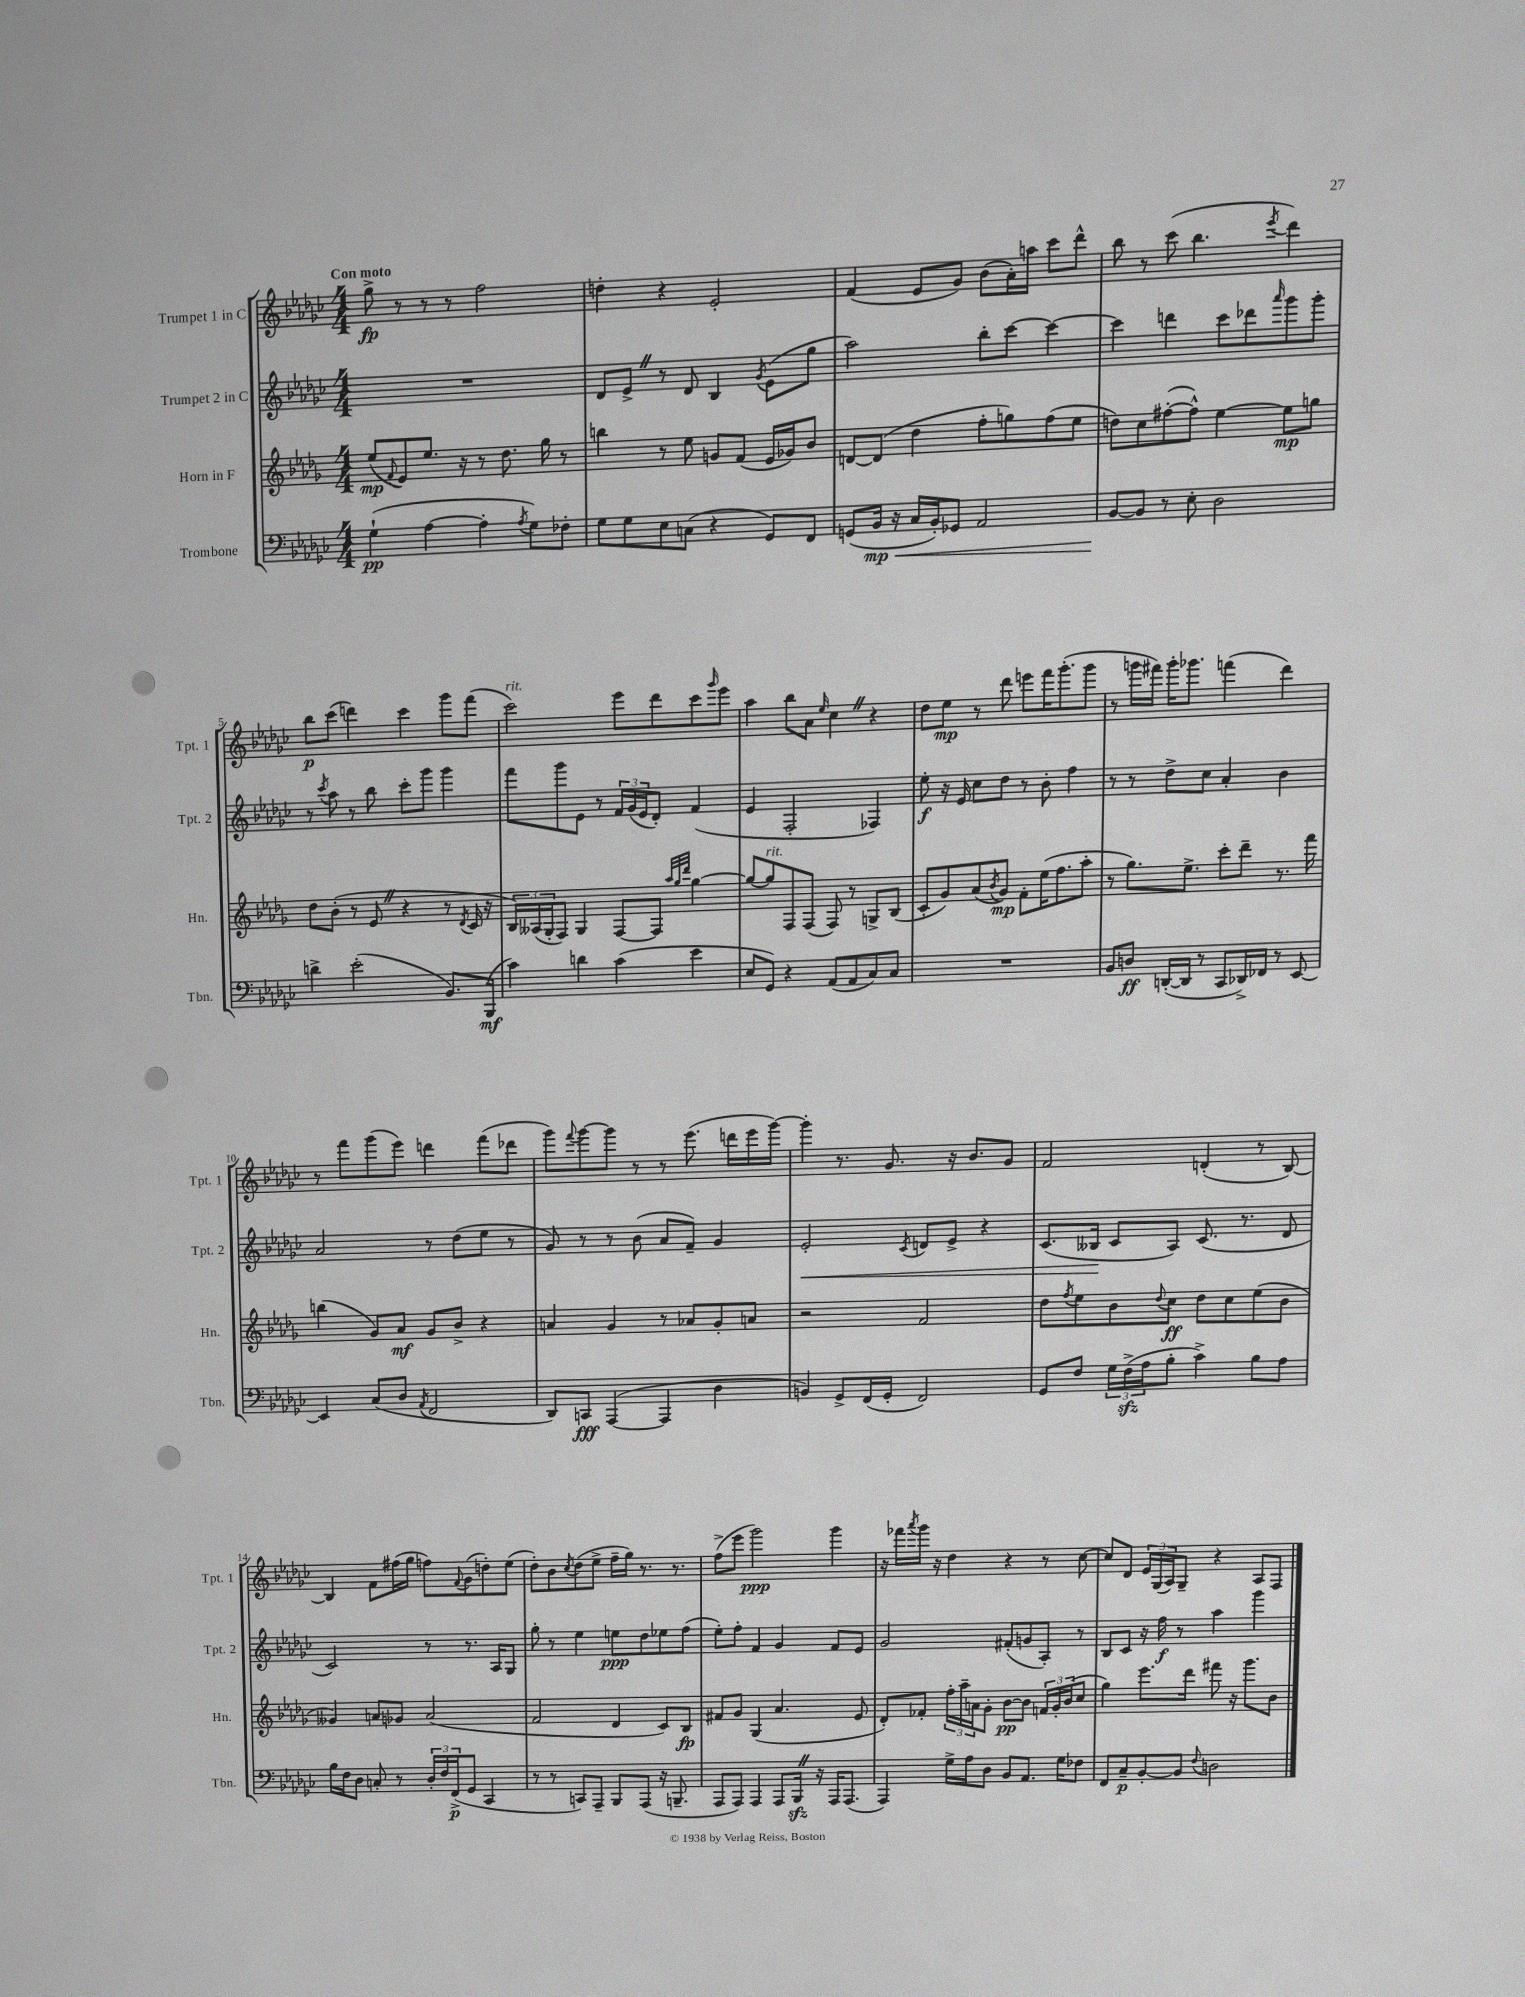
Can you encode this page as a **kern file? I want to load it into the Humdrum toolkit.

**kern	**dynam	**kern	**dynam	**kern	**dynam	**kern	**dynam
*part4	*part4	*part3	*part3	*part2	*part2	*part1	*part1
*staff4	*staff4	*staff3	*staff3	*staff2	*staff2	*staff1	*staff1
*I"Trombone	*	*I"Horn in F	*	*I"Trumpet 2 in C	*	*I"Trumpet 1 in C	*
*I'Tbn.	*	*I'Hn.	*	*I'Tpt. 2	*	*I'Tpt. 1	*
*clefF4	*	*clefG2	*	*clefG2	*	*clefG2	*
*k[b-e-a-d-g-c-]	*	*k[b-e-a-d-g-]	*	*k[b-e-a-d-g-c-]	*	*k[b-e-a-d-g-c-]	*
*M4/4	*	*M4/4	*	*M4/4	*	*M4/4	*
=1	=1	=1	=1	=1	=1	=1	=1
!	!	!	!	!	!	!LO:TX:a:B:t=Con moto	!
(4G-`\	pp	(8ee-/L	mp	1r	.	8gg-^\	fp
.	.	8qqf/	.	.	.	.	.
.	.	8e-/)	.	.	.	8r	.
[4A-\	.	8.ee-/J	.	.	.	8r	.
.	.	.	.	.	.	8r	.
.	.	16r	.	.	.	.	.
4A-'\]	.	8r	.	.	.	2ff\	.
.	.	8.dd-\	.	.	.	.	.
8qA-/	.	.	.	.	.	.	.
8G-\L)	.	.	.	.	.	.	.
.	.	16gg-\	.	.	.	.	.
8F-X'\J	.	8r	.	.	.	.	.
=2	=2	=2	=2	=2	=2	=2	=2
8G-\L	.	4bbn\	.	8d-/L	.	4ddn'\	.
8G-\	.	.	.	8e-^Z/J	.	.	.
8E-\	.	8r	.	8r	.	4r	.
(8Cn\J	.	8ee-\	.	8d-/	.	.	.
4r	.	8gn/L	.	4B-/	.	2e-'/	.
.	.	(8f/J	.	.	.	.	.
.	.	.	.	8qg-/	.	.	.
8GG-/L)	.	16e-/LL	.	(8e-\L	.	.	.
.	.	16g-X/J)	.	.	.	.	.
8FF/J	.	8b-/J	.	8gg-\J	.	.	.
=3	=3	=3	=3	=3	=3	=3	=3
(8GGn/L	.	[8dn/L	.	2aa-\)	.	(4f/	.
!	!LO:HP:b	!	!	!	!	!	!
16BB-/Jk	< mp	(8d/J]	.	.	.	.	.
16r	.	.	.	.	.	.	.
16C-/LL	.	4dd-\	.	.	.	8e-/L	.
16BB-'/J)	.	.	.	.	.	.	.
8GG-X/J	.	.	.	.	.	8g-/J)	.
2AA-/	.	8ff'\L	.	8bb-'\L	.	(8b-\L	.
.	.	8ggn\)	.	[8ccc-\J	.	16a-'\L)	.
.	.	.	.	.	.	16aan\JJ	.
.	.	(8ff\	.	4ccc-\_	.	8ccc-\L	.
.	.	8ee-\J	.	.	.	8ddd-^^\J	.
=4	=4	=4	=4	=4	=4	=4	=4
[8BB-/L	.	8ddn\L)	.	4ccc-\]	.	8bb-\	.
8BB-/J]	[	8cc\	.	.	.	8r	.
8r	.	([8ff#X'\	.	4dddn\	.	(8ccc-\	.
8E-'\	.	8ff#^^\J])	.	.	.	4.bb-\	.
2D-\	.	[4ee-\	.	8ccc-\L	.	.	.
.	.	.	.	8ddd-X\	.	.	.
.	.	.	.	16qqaaa-/	.	8qeee-/	.
.	.	8ee-\L]	mp	8ggg-\	.	4ddd-\)	.
.	.	8ggn\J	.	8ggg-'\J	.	.	.
!!LO:LB:g=z
=5	=5	=5	=5	=5	=5	=5	=5
4dn^\	.	8dd-\L	.	8r	.	8bb-\L	p
.	.	.	.	8qccc-/	.	.	.
.	.	(8b-'\J	.	8aa-\	.	(8ccc-\J	.
(2e-'\	.	8r	.	8r	.	4dddn\)	.
.	.	8e-Z/	.	8bb-\	.	.	.
.	.	4r	.	8ccc-'\L	.	4ccc-\	.
.	.	.	.	8ggg-\J	.	.	.
8.BB-/L)	.	8r	.	4ggg-\	.	8ggg-\L	.
.	.	8qd-/	.	.	.	.	.
.	.	16c/	.	.	.	(8fff\J	.
(16BBB-/Jk	mf	16r	.	.	.	.	.
=6	=6	=6	=6	=6	=6	=6	=6
!	!	!	!	!	!	!LO:TX:a:i:t=rit.	!
4c-\)	.	24B-/LL)	.	8fff\L	.	2ccc-\)	.
.	.	(24A--X/	.	.	.	.	.
.	.	24G-'/J	.	.	.	.	.
.	.	8F/J)	.	8ggg-\	.	.	.
4dn\	.	4G-/	.	8e-\J	.	.	.
.	.	.	.	8r	.	.	.
(4c-\	.	[8F/L	.	24f/LL	.	8eee-\L	.
.	.	.	.	(24g-/	.	.	.
.	.	.	.	24e-/J	.	.	.
.	.	8F/J]	.	8d-'/J)	.	8ddd-\	.
.	.	32qqaa-/LLL	.	.	.	.	.
.	.	32qqgg-/	.	.	.	.	.
.	.	32qqddd-/JJJ	.	.	.	.	.
4e-\	.	[4gg-\	.	(4f/	.	8ccc-\	.
.	.	.	.	.	.	16qqggg-/	.
.	.	.	.	.	.	8eee-\J	.
=7	=7	=7	=7	=7	=7	=7	=7
8E-/L	.	8gg-/L_	.	4e-/	.	4aa-\	.
!	!	!LO:TX:a:i:t=rit.	!	!	!	!	!
8GG-/J)	.	8gg-/]	.	.	.	.	.
4r	.	8F/	.	2F'/	.	8bb-\L	.
.	.	(8F/J	.	.	.	8a-\J	.
.	.	.	.	.	.	16qqee-/	.
(8AA-/L	.	8F/)	.	.	.	4cc-Z\	.
8AA-/	.	8r	.	.	.	.	.
8C-/)	.	8Gn^/L	.	4F-X/)	.	4r	.
8C-/J	.	(8B-/J	.	.	.	.	.
=8	=8	=8	=8	=8	=8	=8	=8
1r	.	8c'/L	.	8ee-'\	f	8dd-\L	.
.	.	8g-/)	.	16r	.	8ee-\J	mp
.	.	.	.	16e-/	.	.	.
.	.	(8a-/	.	8cc-\L	.	8r	.
.	.	8qb-/	.	.	.	.	.
.	.	8g-/J)	mp	8dd-\J	.	8ddd-\	.
.	.	8f'\L	.	8r	.	8eeen\L	.
.	.	(16ee-\K	.	8b-'\	.	16fff\K	.
.	.	8.ff\	.	.	.	(8.ggg-'\	.
.	.	.	.	4ff\	.	.	.
.	.	8aa-'\J	.	.	.	8ggg-\J	.
=9	=9	=9	=9	=9	=9	=9	=9
8BB-/L	.	8r	.	8r	.	8r	.
8Dn/J	ff	8.gg-\L)	.	8r	.	16gggn\LL	.
.	.	.	.	.	.	16fff#X\JJ)	.
([16DDn'/LL	.	.	.	8dd-^\L	.	16ggg'\KL	.
16DD/JJ]	.	8.ee-^\J	.	.	.	8.ggg-X\J	.
8r	.	.	.	8cc-\J	.	.	.
8CC-/L	.	8ccc'\L	.	4a-'/	.	(4fffn\	.
16DD-X^/L)	.	8ddd-~\J	.	.	.	.	.
16FF-X/JJ	.	.	.	.	.	.	.
8r	.	8.r	.	4b-\	.	4ddd-\)	.
[8EE-/	.	.	.	.	.	.	.
.	.	16fff\	.	.	.	.	.
!!LO:LB:g=z
=10	=10	=10	=10	=10	=10	=10	=10
4EE-/]	.	(4bbn\	.	2a-/	.	8r	.
.	.	.	.	.	.	8fff\L	.
(8C-/L	.	8g-/L)	.	.	.	(8ggg-\	.
8D-/J	.	8a-/J	mf	.	.	8eee-\J)	.
8qAA-/	.	.	.	.	.	.	.
2FF/	.	8g-/L	.	8r	.	4dddn\	.
.	.	8b-^/J	.	(8dd-\L	.	.	.
.	.	4r	.	8ee-\J	.	(8fff\L	.
.	.	.	.	8r	.	8ddd-X\J	.
=11	=11	=11	=11	=11	=11	=11	=11
8DD-/L)	.	4an/	.	8g-/)	.	8ggg-\L)	.
.	.	.	.	.	.	8qqfff/	.
8CCn/J	fff	.	.	8r	.	[8ggg-\	.
([4AAA-/	.	4g-/	.	8r	.	8ggg-\J]	.
.	.	.	.	(8b-\	.	8r	.
4AAA-/]	.	8r	.	8a-/L	.	8r	.
.	.	8a-X/L	.	8f~/J)	.	(8.eee-\	.
4D-\	.	8g-'/	.	4g-/	.	.	.
.	.	.	.	.	.	16dddn\LL	.
.	.	8an/J	.	.	.	16eee-\	.
.	.	.	.	.	.	[16ggg-\JJ)	.
=12	=12	=12	=12	=12	=12	=12	=12
!	!	!	!	!	!LO:HP:b	!	!
4BBn/)	.	2r	.	2e-'/	<	4ggg-'\]	.
8GG-^/L	.	.	.	.	.	8.r	.
(16FF/L	.	.	.	.	.	.	.
16GG-'/JJ	.	.	.	.	.	8.g-/	.
.	.	.	.	8qc-/	.	.	.
2FF/)	.	2f/	.	8dn/L	.	.	.
.	.	.	.	8e-^/J	.	16r	.
.	.	.	.	.	.	8.b-/L	.
.	.	.	.	4r	.	.	.
.	.	.	.	.	.	8g-/J	.
=13	=13	=13	=13	=13	=13	=13	=13
8GG-/L	.	8dd-\L	.	(8.c-/L	.	2f/	.
.	.	8qff/	.	.	.	.	.
8F/J	.	8ee-\	.	.	.	.	.
.	.	.	.	16B--X/Jk	.	.	.
24G-\LL	.	8b-\	.	8c-/L	[	.	.
(24Fzz^\	.	.	.	.	.	.	.
24A-\J	.	.	.	.	.	.	.
.	.	8qqdd-/	.	.	.	.	.
8B-'\J	.	8cc\J	ff	8A-/J)	.	.	.
4c-^\)	.	8dd-\L	.	(8.c-/	.	(4dn'/	.
.	.	8cc\	.	.	.	.	.
.	.	.	.	8.r	.	.	.
8B-\L	.	(8ee-\	.	.	.	8r	.
8A-\J	.	8b-\J	.	8d-/	.	[8B-/)	.
!!LO:LB:g=z
=14	=14	=14	=14	=14	=14	=14	=14
16B-\LL	.	4g--X/)	.	2c-/)	.	4B-/]	.
16F\J	.	.	.	.	.	.	.
8D-\J	.	.	.	.	.	.	.
8Cn'/	.	8an/L	.	.	.	8f\L	.
8r	.	8g-X/J	.	.	.	(16ff#X\L	.
.	.	.	.	.	.	16gg-\JJ	.
24D-'/LL	.	(2a/	.	8r	.	8ffn\L)	.
24F/	.	.	.	.	.	.	.
(24FF^/J	p	.	.	.	.	.	.
.	.	.	.	.	.	8qqf/	.
8GG-/J	.	.	.	8.r	.	(8g-\	.
4CC-/	.	.	.	.	.	8ddn'\)	.
.	.	.	.	16A-/KL	.	.	.
.	.	.	.	8G-/J	.	(8ee-\J	.
=15	=15	=15	=15	=15	=15	=15	=15
8r	.	2f/	.	8gg-'\	.	8dd-'\L)	.
8r	.	.	.	8r	.	8b-\	.
.	.	.	.	.	.	8qcc-/	.
8CCn/L)	.	.	.	4ee-\	.	(8dd-\	.
8AAA-~/J	.	.	.	.	.	8ee-^\J	.
8BBB-/L	.	4d-/	.	8een\L	ppp	16ff~\LL	.
.	.	.	.	.	.	16gg-\JJ)	.
(8AAA-/J	.	.	.	8dd-\	.	8.r	.
16r	.	8c/L)	.	8ee-X\	.	.	.
8.BBBn~/	.	.	.	.	.	8.r	.
.	.	8B-/J	fp	(8ff\J	.	.	.
=16	=16	=16	=16	=16	=16	=16	=16
8AAA-/L	.	8f#X/L	.	8ee-'\L)	.	(8ff^\L	.
8AAA-/J)	.	8g-/J	.	8ff'\J	.	8eee-\J	.
4AAA-/	.	(4G-/	.	4f/	.	2ggg-\)	ppp
8AAA-/L	.	4.a-/	.	4g-/	.	.	.
16BBB-zzZ/Jk	.	.	.	.	.	.	.
16r	.	.	.	.	.	.	.
16AAA-/KL	.	.	.	8f/L	.	4ggg-\	.
(8.AAA-/J	.	.	.	.	.	.	.
.	.	8e-/	.	8e-/J	.	.	.
=17	=17	=17	=17	=17	=17	=17	=17
4AAA-/)	.	8d-'/L)	.	2g-/	.	16r	.
.	.	.	.	.	.	16fff-X\LL	.
.	.	.	.	.	.	8qaaa-/	.
.	.	8f-X'/J	.	.	.	16ggg-\JJ	.
.	.	.	.	.	.	16r	.
16G-^\LL	.	24ff'\LL	.	.	.	4dd-\	.
.	.	24aa-~\	.	.	.	.	.
16A-\J	.	.	.	.	.	.	.
.	.	24an\J	.	.	.	.	.
8D-\J	.	8g-'\J	.	.	.	.	.
8BB-/L	.	[8b-\L	pp	(8f#X'/L	.	4r	.
8.AA-/J	.	8b-\J]	.	8gn/	.	.	.
.	.	24fn/LL	.	8A-'/J)	.	8r	.
.	.	24g-'/	.	.	.	.	.
16G-\KL	.	.	.	.	.	.	.
.	.	(24b-/J	.	.	.	.	.
8F-X\J	.	8cc/J	.	8r	.	[8cc-\	.
=18	=18	=18	=18	=18	=18	=18	=18
8FF/L	.	4gg-\)	.	8B-/L	.	8cc-/L]	.
8C-~/	p	.	.	8c-/J	.	8d-/J	.
[8BB-'/	.	8.eee-\L	.	16r	.	24e-/LL	.
.	.	.	.	.	.	(24G-/	.
.	.	.	.	16ff\	f	.	.
.	.	.	.	.	.	24A-/J)	.
8BB-/J]	.	.	.	8r	.	8G-~/J	.
.	.	16ddd-\Jk	.	.	.	.	.
8qqF/	.	.	.	.	.	.	.
2Dn\	.	8fff#X\	.	4aa-\	.	4r	.
.	.	16r	.	.	.	.	.
.	.	8.ggg-\L	.	.	.	.	.
.	.	.	.	4ggg-\	.	8A-/L	.
.	.	8b-\J	.	.	.	8F/J	.
==	==	==	==	==	==	==	==
*-	*-	*-	*-	*-	*-	*-	*-
